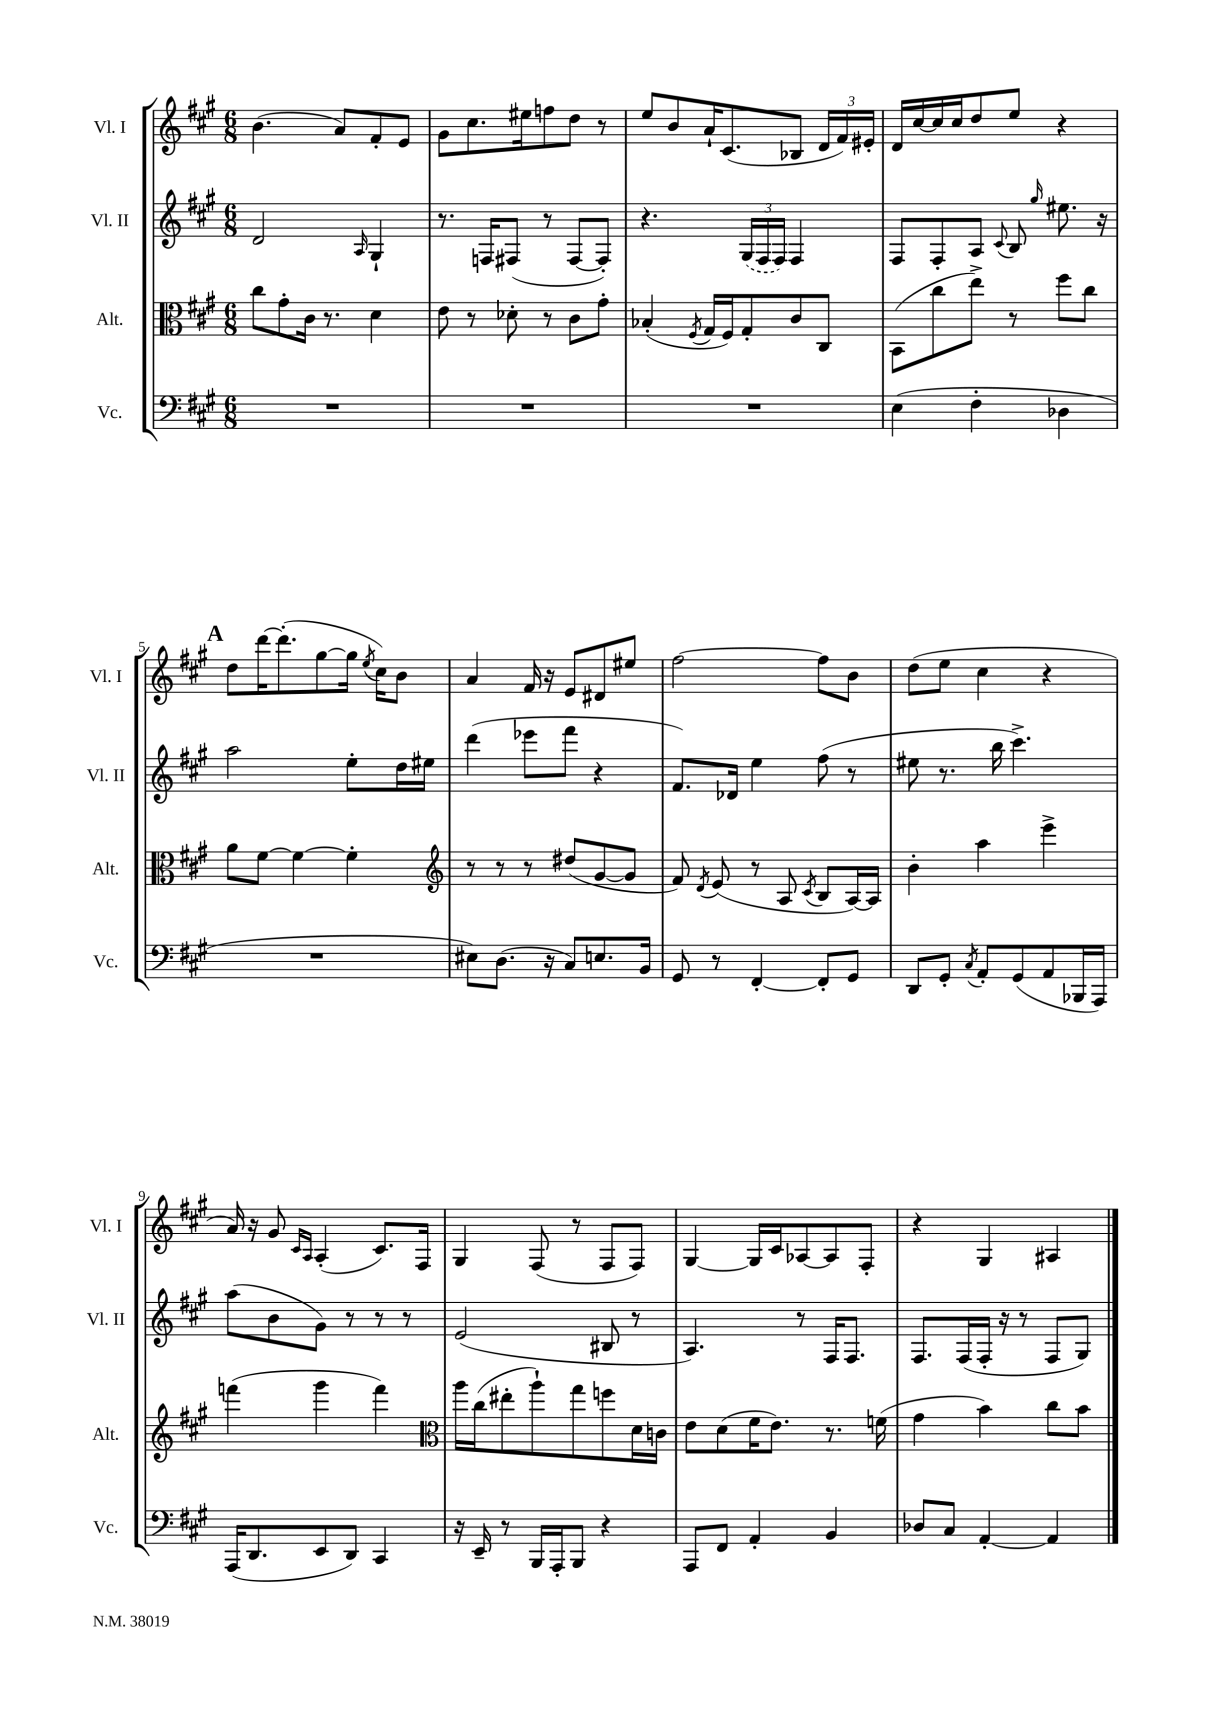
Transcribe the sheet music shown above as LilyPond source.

<<
\new StaffGroup <<
\new Staff = "s0" \with { instrumentName = "Vl. I" shortInstrumentName = "Vl. I" } {
    \clef treble \key a \major \numericTimeSignature \time 6/8
    \autoBeamOff b'4.( a'8[) fis'8-. e'8] |
    gis'8[ cis''8. eis''16 f''8 d''8] r8 |
    e''8[ b'8 a'16-! cis'8.( bes8] \tuplet 3/2 { d'16[ fis'16) eis'16]-. } |
    d'16[ cis''16~ cis''16 cis''16 d''8 e''8] r4 |
    \mark \markup { \bold "A" } d''8[ d'''16~ d'''8.-.( gis''8~ gis''16] \acciaccatura { e''8 } cis''16[) b'8] |
    a'4 fis'16 r16 e'8[ dis'8 eis''8] |
    fis''2~ fis''8[ b'8] |
    d''8[( e''8] cis''4 r4 |
    a'16) r16 gis'8 \grace { cis'16[ a16] } a4-.( cis'8.[) fis16] |
    gis4 fis8( r8 fis8[ fis8]) |
    gis4~ gis16[ cis'16 aes8~ aes8 fis8]-. |
    r4 gis4 ais4 \bar "|." |
}
\new Staff = "s1" \with { instrumentName = "Vl. II" shortInstrumentName = "Vl. II" } {
    \clef treble \key a \major \numericTimeSignature \time 6/8
    \autoBeamOff d'2 \grace { a16 } gis4-! |
    r8. f16[ fis8]( r8 fis8[~ fis8]-.) |
    r4. \tuplet 3/2 { \once \slurDashed gis16[( fis16 fis16]) } fis4 |
    fis8[ fis8-. a8] \appoggiatura { cis'8 } b8 \grace { gis''16 } eis''8. r16 |
    \mark \markup { \bold "A" } a''2 e''8[-. d''16 eis''16] |
    d'''4( ees'''8[ fis'''8] r4 |
    fis'8.[) des'16] e''4 fis''8( r8 |
    eis''8 r8. b''16 cis'''4.->) |
    a''8[( b'8 gis'8]) r8 r8 r8 |
    e'2( bis8 r8 |
    a4.) r8 fis16[ fis8.] |
    fis8.[ fis16( fis16]-. r16 r8 fis8[ gis8]) \bar "|." |
}
\new Staff = "s2" \with { instrumentName = "Alt." shortInstrumentName = "Alt." } {
    \clef alto \key a \major \numericTimeSignature \time 6/8
    \autoBeamOff cis''8[ gis'8-. cis'16] r8. d'4 |
    e'8 r8 des'8-. r8 cis'8[ gis'8]-. |
    bes4-.( \acciaccatura { fis8 } gis16[ fis16) gis8-. cis'8 cis8] |
    b,8[( cis''8 e''8]->) r8 fis''8[ cis''8] |
    \mark \markup { \bold "A" } a'8[ fis'8]~ fis'4~ fis'4-. |
    \clef treble r8 r8 r8 dis''8[( gis'8~ gis'8] |
    fis'8) \acciaccatura { d'8 } e'8( r8 a8 \acciaccatura { cis'8 } b8[ a16~) a16] |
    b'4-. a''4 e'''4-> |
    f'''4( gis'''4 f'''4) |
    \clef alto a''16[ cis''16( eis''8-. a''8-!) gis''8 f''8 d'16 c'16] |
    e'8[ d'8( fis'16 e'8.]) r8. f'16( |
    gis'4 b'4) cis''8[ b'8] \bar "|." |
}
\new Staff = "s3" \with { instrumentName = "Vc." shortInstrumentName = "Vc." } {
    \clef bass \key a \major \numericTimeSignature \time 6/8
    \autoBeamOff R2. |
    R2. |
    R2. |
    e4( fis4-. des4 |
    \mark \markup { \bold "A" } R2. |
    eis8[) d8.]( r16 cis8[) e8. b,16] |
    gis,8 r8 fis,4~-. fis,8[-. gis,8] |
    d,8[ gis,8]-. \acciaccatura { cis8 } a,8[-. gis,8( a,8 bes,,16 a,,16]) |
    a,,16[( d,8. e,8 d,8]) cis,4 |
    r16 e,16-- r8 b,,16[ a,,16-. b,,8] r4 |
    a,,8[ fis,8] a,4-. b,4 |
    des8[ cis8] a,4~-. a,4 \bar "|." |
}
>>
>>
